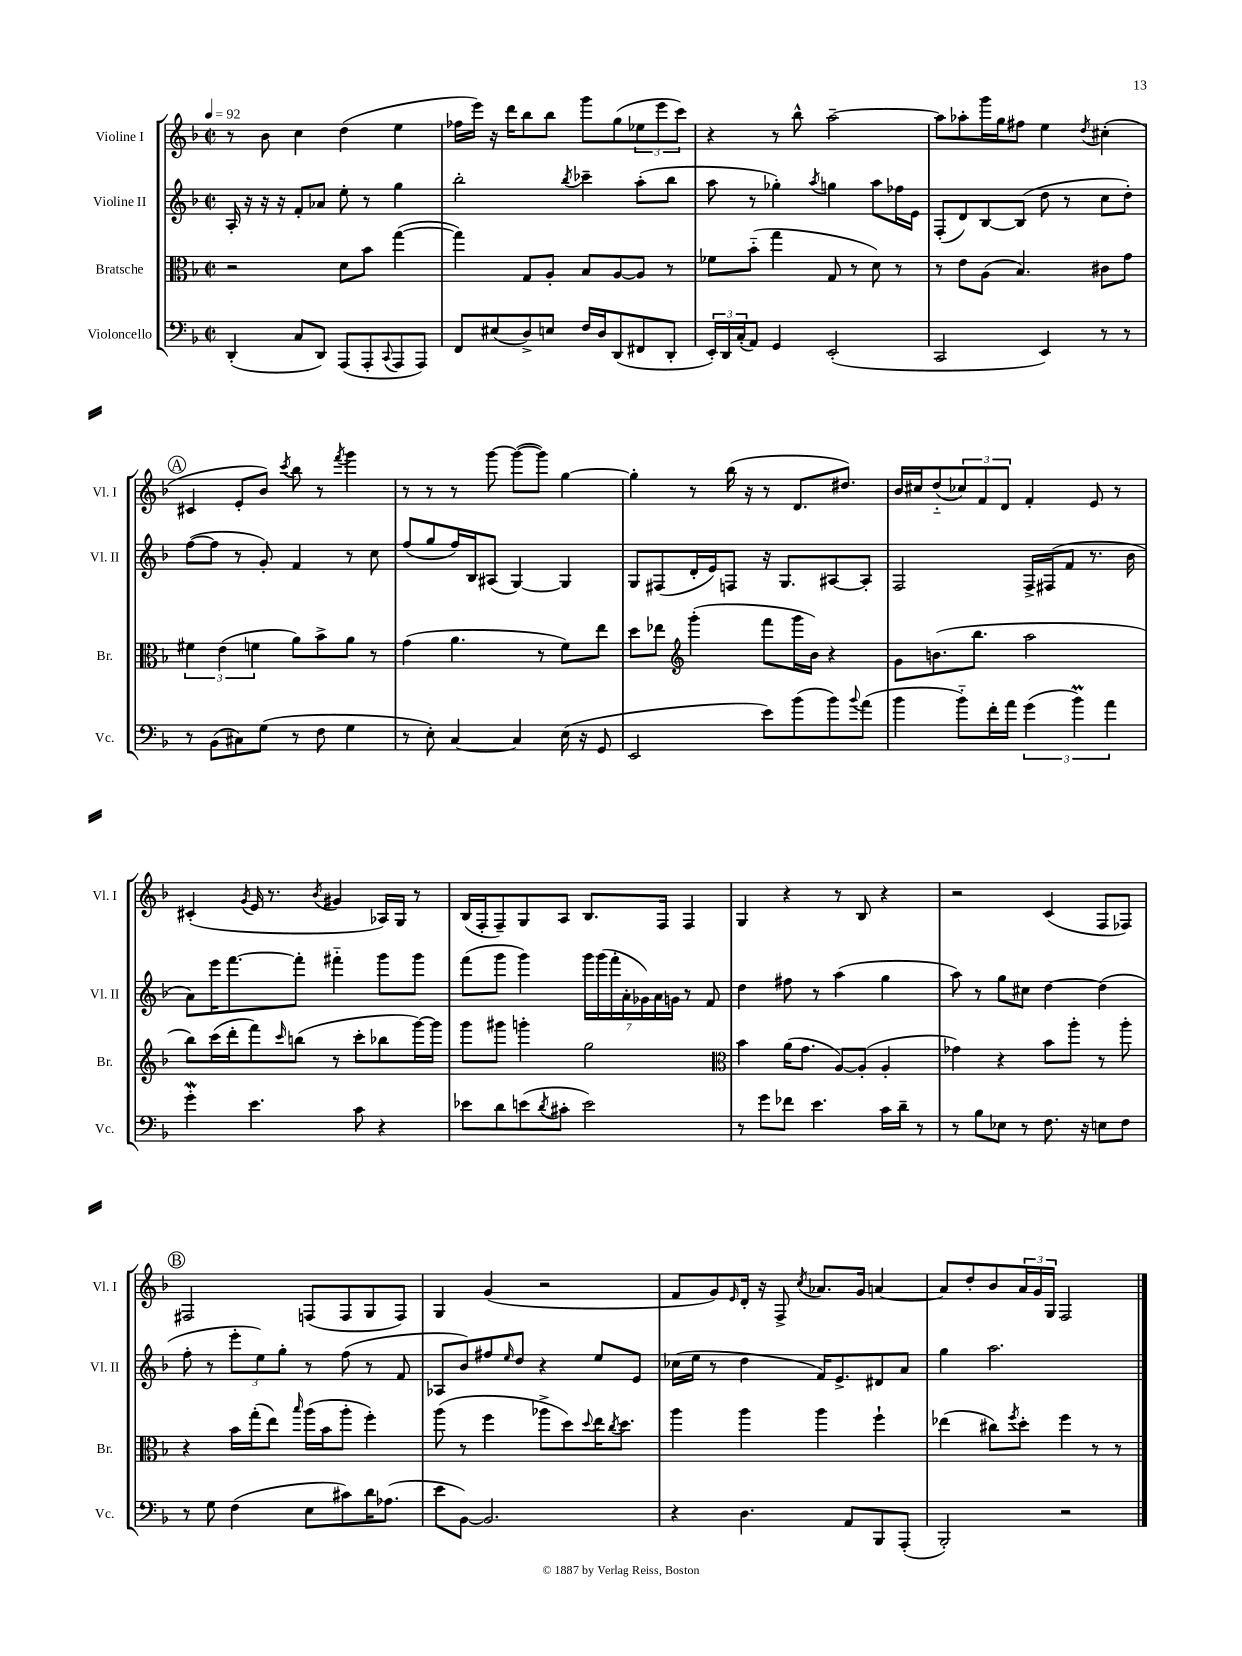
<<
\new StaffGroup <<
\new Staff = "s0" \with { instrumentName = "Violine I" shortInstrumentName = "Vl. I" } {
    \clef treble \key f \major \defaultTimeSignature \time 2/2 \tempo 4 = 92
    r8 bes'8 c''4 d''4( e''4 |
    fes''16 e'''16) r16 d'''16 bes''8 bes''8 g'''8 g''8( \tuplet 3/2 { ees''8 e'''8 c'''8) } |
    r4 r8 bes''8-^ a''2~-- |
    a''8 aes''8-. g'''16 g''16 fis''8 e''4 \acciaccatura { d''8 } cis''4-.( |
    \mark \markup { \circle "A" } cis'4 e'8-. bes'8) \acciaccatura { c'''8 } bes''8 r8 \acciaccatura { f'''8 } g'''4 |
    r8 r8 r8 g'''8~ g'''8~( g'''8) g''4~ |
    g''4-. r8 bes''16( r16 r8 d'8. dis''8.) |
    bes'16 cis''16 d''8-_( \tuplet 3/2 { ces''8) f'8 d'8 } f'4-. e'8 r8 |
    cis'4-.( \acciaccatura { g'8 } e'16 r8. \acciaccatura { bes'8 } gis'4 aes16) g16 r8 |
    bes16( f16-. f8--) g8 a8 bes8. f16 f4 |
    g4 r4 r8 bes8 r4 |
    r2 c'4( f8 fes8) |
    \mark \markup { \circle "B" } fis2 f8( f8 g8 f8) |
    g4 g'4( r2 |
    f'8 g'8) \grace { e'16 } d'16-. r16 f8-> \acciaccatura { c''8 } aes'8. g'16 a'4~ |
    a'8 d''8-. bes'8 \tuplet 3/2 { a'16 g'16 g16 } f2 \bar "|." |
}
\new Staff = "s1" \with { instrumentName = "Violine II" shortInstrumentName = "Vl. II" } {
    \clef treble \key f \major \defaultTimeSignature \time 2/2
    a16-. r16 r16 r16 f'8-. aes'8 e''8-. r8 g''4 |
    bes''2-. \acciaccatura { bes''8 } ces'''4-- a''8-.( bes''8 |
    a''8 r8 ges''4-.) \acciaccatura { a''8 } g''4 a''8 fes''16 e'16 |
    f8-.( d'8) bes8~ bes8( d''8 r8 c''8 d''8-.) |
    \mark \markup { \circle "A" } f''8~( f''8 r8 g'8-.) f'4 r8 c''8 |
    f''8( g''8 f''16) bes16 ais8( g4~) g4 |
    g8 fis8( d'16-. e'16) f8 r16 g8. ais8~ ais8-. |
    f2 f16-> fis16( f'8 r8. bes'16 |
    a'8) e'''16 f'''8.~ f'''8-. fis'''4-_ g'''8 g'''8 |
    f'''8( g'''8 g'''4) \tuplet 7/4 { g'''16 g'''16( f'''16-. a'16-. ges'16) a'16 g'16 } r8 f'8 |
    d''4 fis''8 r8 a''4( g''4 |
    a''8) r8 g''8 cis''8 d''4~ d''4( |
    \mark \markup { \circle "B" } f''8-. r8 \tuplet 3/2 { e'''8-. e''8) g''8-. } r8 f''8( r8 f'8 |
    aes8 bes'8) fis''8 \grace { e''16 } d''8 r4 e''8 e'8 |
    ces''16( e''16 r8 d''4 f'16) e'8.-> dis'8 a'8 |
    g''4 a''2. \bar "|." |
}
\new Staff = "s2" \with { instrumentName = "Bratsche" shortInstrumentName = "Br." } {
    \clef alto \key f \major \defaultTimeSignature \time 2/2
    r2 d'8 bes'8 g''4~( |
    g''4) g8 a8-. bes8 a8~ a8 r8 |
    fes'8 bes'8-_( g''4 g8 r8 d'8) r8 |
    r8 e'8 a8( bes4.) cis'8 g'8 |
    \mark \markup { \circle "A" } \tuplet 3/2 { fis'4 e'4( f'4 } a'8) bes'8-> a'8 r8 |
    g'4( a'4. r8 f'8) e''8 |
    d''8 ees''8 \clef treble g'''4-.( f'''8 g'''16 bes'16) r4 |
    g'8 b'8.( bes''8. a''2 |
    bes''8) c'''16( d'''16-. f'''8) \grace { c'''16 } b''8( r8 c'''8-. bes''8 g'''16~) g'''16 |
    g'''8 gis'''8 g'''4-. g''2 |
    \clef alto bes'4 a'16( g'8. a8~) a8-.( a4-. |
    ges'4) r4 bes'8 a''8-. r8 a''8-. |
    \mark \markup { \circle "B" } r4 bes'16 g''16-.( e''8) \grace { bes''16 } a''16( bes'16 a''8-. f''4-.) |
    a''8( r8 f''4 aes''8-> d''8) \appoggiatura { d''8 } e''16 \acciaccatura { c''8 } d''8. |
    a''4 a''4 a''4 f''4-! |
    ees''4( cis''8) \acciaccatura { f''8 } d''8-. f''4 r8 r8 \bar "|." |
}
\new Staff = "s3" \with { instrumentName = "Violoncello" shortInstrumentName = "Vc." } {
    \clef bass \key f \major \defaultTimeSignature \time 2/2
    d,4-.( c8 d,8) a,,8( a,,8-. \appoggiatura { c,8 } a,,8 a,,8) |
    f,8 eis8( d8->) e8 f16 d16 d,8( fis,8 d,8-. |
    \tuplet 3/2 { e,16-.) d,16 c16-.( } a,8) g,4 e,2-.( |
    c,2 e,4) r8 r8 |
    \mark \markup { \circle "A" } r8 bes,8( cis8) g8( r8 f8 g4 |
    r8 e8-.) c4~ c4 e16( r16 g,8 |
    e,2 e'8) bes'8( bes'8) \appoggiatura { bes'8 } a'8( |
    bes'4 bes'8-_) f'16-. a'16 \tuplet 3/2 { g'4( bes'4\prall) a'4 } |
    g'4-.\mordent e'4. c'8 r4 |
    ees'8 d'8 e'8( \acciaccatura { d'8 } cis'8-. e'2) |
    r8 g'8 fes'8 e'4. c'16 d'16-- r8 |
    r8 bes8 ees8 r8 f8. r16 e8 f8 |
    \mark \markup { \circle "B" } r8 g8 f4( e8 cis'8) d'16 aes8.( |
    e'8 bes,8~) bes,2. |
    r4 d4. a,8 bes,,8 a,,8-.( |
    bes,,2-.) r2 \bar "|." |
}
>>
>>
\layout { \context { \Score \remove "Bar_number_engraver" } }
